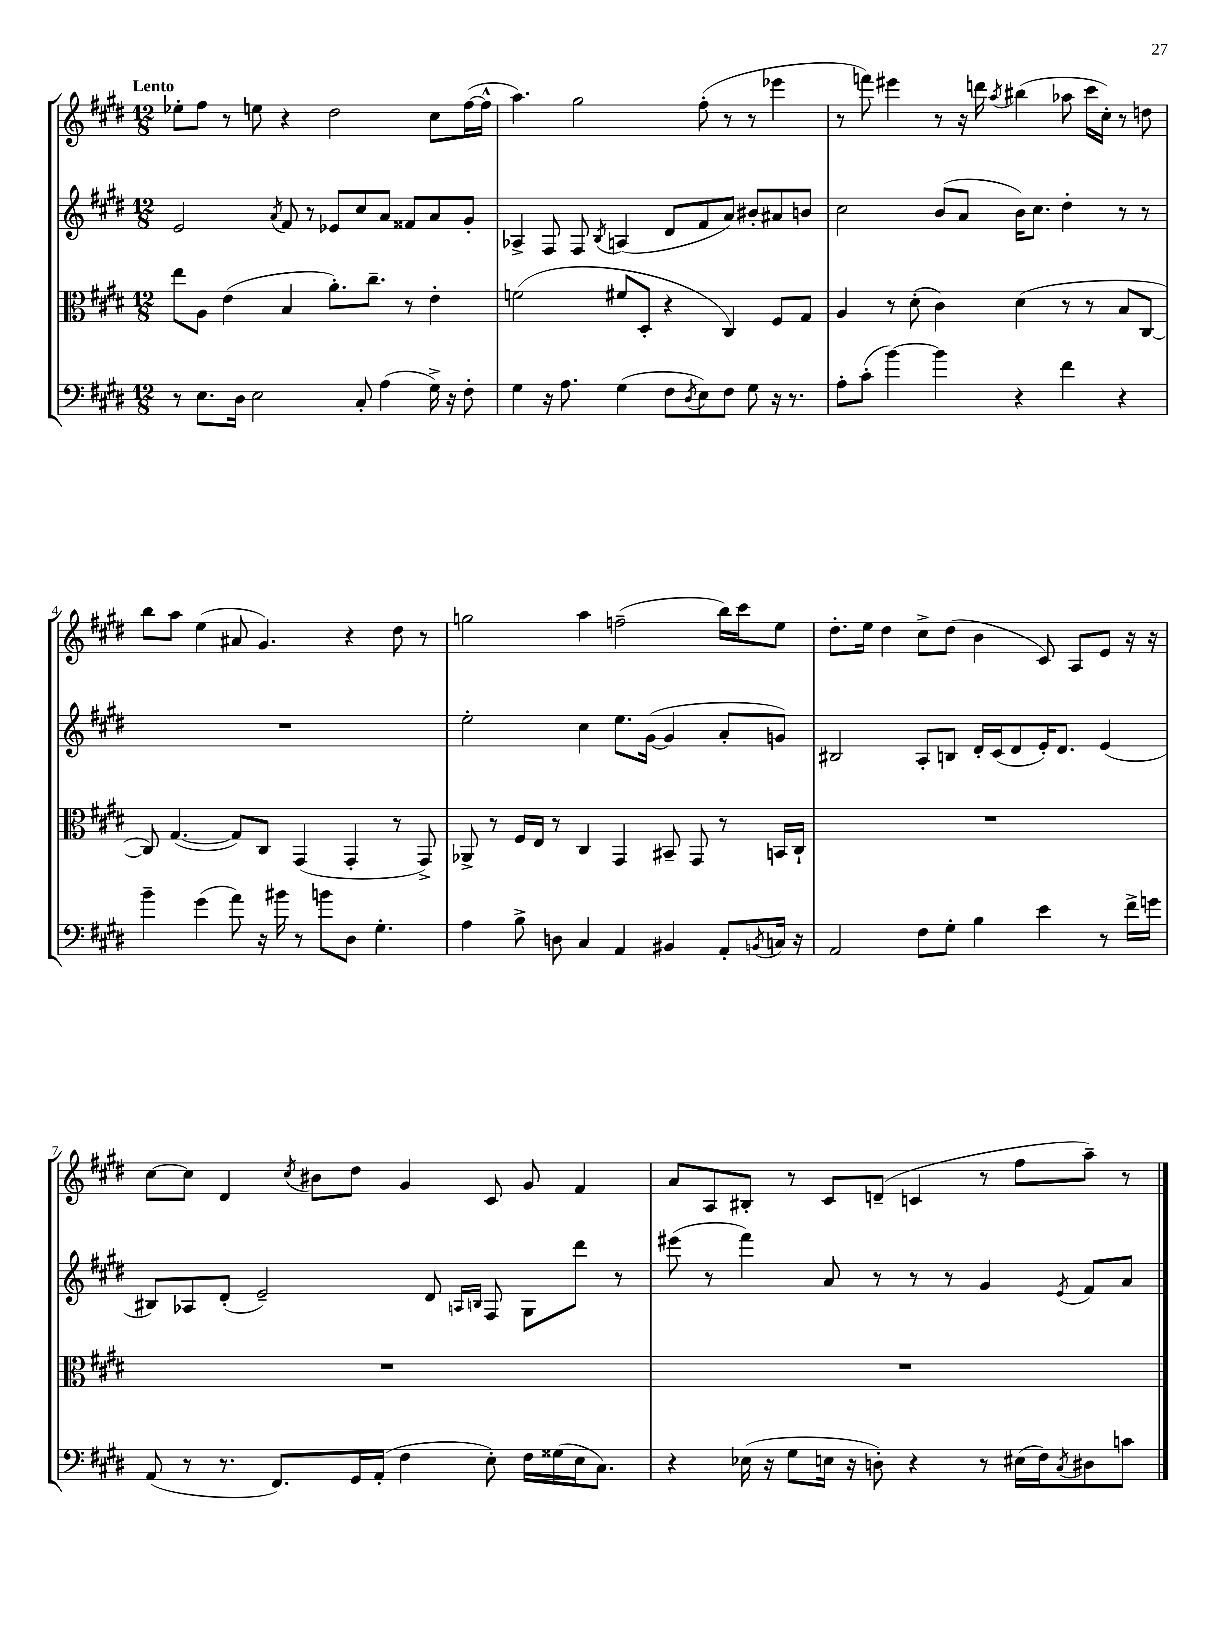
<<
\new StaffGroup <<
\new Staff = "s0" {
    \clef treble \key e \major \numericTimeSignature \time 12/8 \tempo "Lento"
    ees''8-. fis''8 r8 e''8 r4 dis''2 cis''8 fis''16~( fis''16-^ |
    a''4.) gis''2 fis''8-.( r8 r8 ees'''4 |
    r8 f'''8) eis'''4 r8 r16 d'''16 \acciaccatura { a''8 } bis''4( aes''8 cis'''16 cis''16-.) r8 d''8 |
    b''8 a''8 e''4( ais'8 gis'4.) r4 dis''8 r8 |
    g''2 a''4 f''2--( b''16) cis'''16 e''8 |
    dis''8.-. e''16 dis''4 cis''8-> dis''8( b'4 cis'8) a8 e'8 r16 r16 |
    cis''8~ cis''8 dis'4 \acciaccatura { cis''8 } bis'8 dis''8 gis'4 cis'8 gis'8 fis'4 |
    a'8 a8 bis8-. r8 cis'8 d'8--( c'4 r8 fis''8 a''8--) r8 \bar "|." |
}
\new Staff = "s1" {
    \clef treble \key e \major \numericTimeSignature \time 12/8
    e'2 \acciaccatura { a'8 } fis'8 r8 ees'8 cis''8 a'8 fisis'8 a'8 gis'8-. |
    aes4-> fis8 fis8 \acciaccatura { b8 } a4( dis'8 fis'8 a'8) bis'8-. ais'8 b'8 |
    cis''2 b'8( a'8 b'16) cis''8. dis''4-. r8 r8 |
    R1. |
    e''2-. cis''4 e''8. gis'16~( gis'4 a'8-. g'8) |
    bis2 a8-. b8 dis'16-. cis'16( dis'8 e'16-.) dis'8. e'4( |
    bis8) aes8 dis'8-.( e'2--) dis'8 \grace { a16 b16 } fis8 gis8 dis'''8 r8 |
    eis'''8( r8 fis'''4) a'8 r8 r8 r8 gis'4 \acciaccatura { e'8 } fis'8 a'8 \bar "|." |
}
\new Staff = "s2" {
    \clef alto \key e \major \numericTimeSignature \time 12/8
    e''8 a8 e'4( b4 a'8.-.) cis''8.-- r8 e'4-. |
    f'2( fis'8 dis8-. r4 cis4) fis8 gis8 |
    a4 r8 dis'8-.( cis'4) dis'4( r8 r8 b8 cis8~ |
    cis8) gis4.~( gis8) cis8 gis,4( gis,4-. r8 gis,8->) |
    aes,8-> r8 fis16 e16 r8 cis4 gis,4 bis,8-- gis,8 r8 b,16 cis16-! |
    R1. |
    R1. |
    R1. \bar "|." |
}
\new Staff = "s3" {
    \clef bass \key e \major \numericTimeSignature \time 12/8
    r8 e8. dis16 e2 cis8-. a4( gis16->) r16 fis8-. |
    gis4 r16 a8. gis4( fis8 \acciaccatura { dis8 } e8) fis8 gis8 r16 r8. |
    a8-. cis'8-.( b'4~) b'4 r4 fis'4 r4 |
    b'4-- gis'4( a'8) r16 bis'16 r8 b'8 dis8 gis4.-. |
    a4 b8-> d8 cis4 a,4 bis,4 a,8-. \acciaccatura { b,8 } c16 r16 |
    a,2 fis8 gis8-. b4 e'4 r8 fis'16-> g'16 |
    a,8( r8 r8. fis,8.) gis,16 a,16-.( fis4 e8-.) fis16 gisis16( e16 cis8.) |
    r4 ees16( r16 gis8 e16 r16 d8-.) r4 r8 eis16( fis16) \acciaccatura { cis8 } dis8 c'8 \bar "|." |
}
>>
>>
